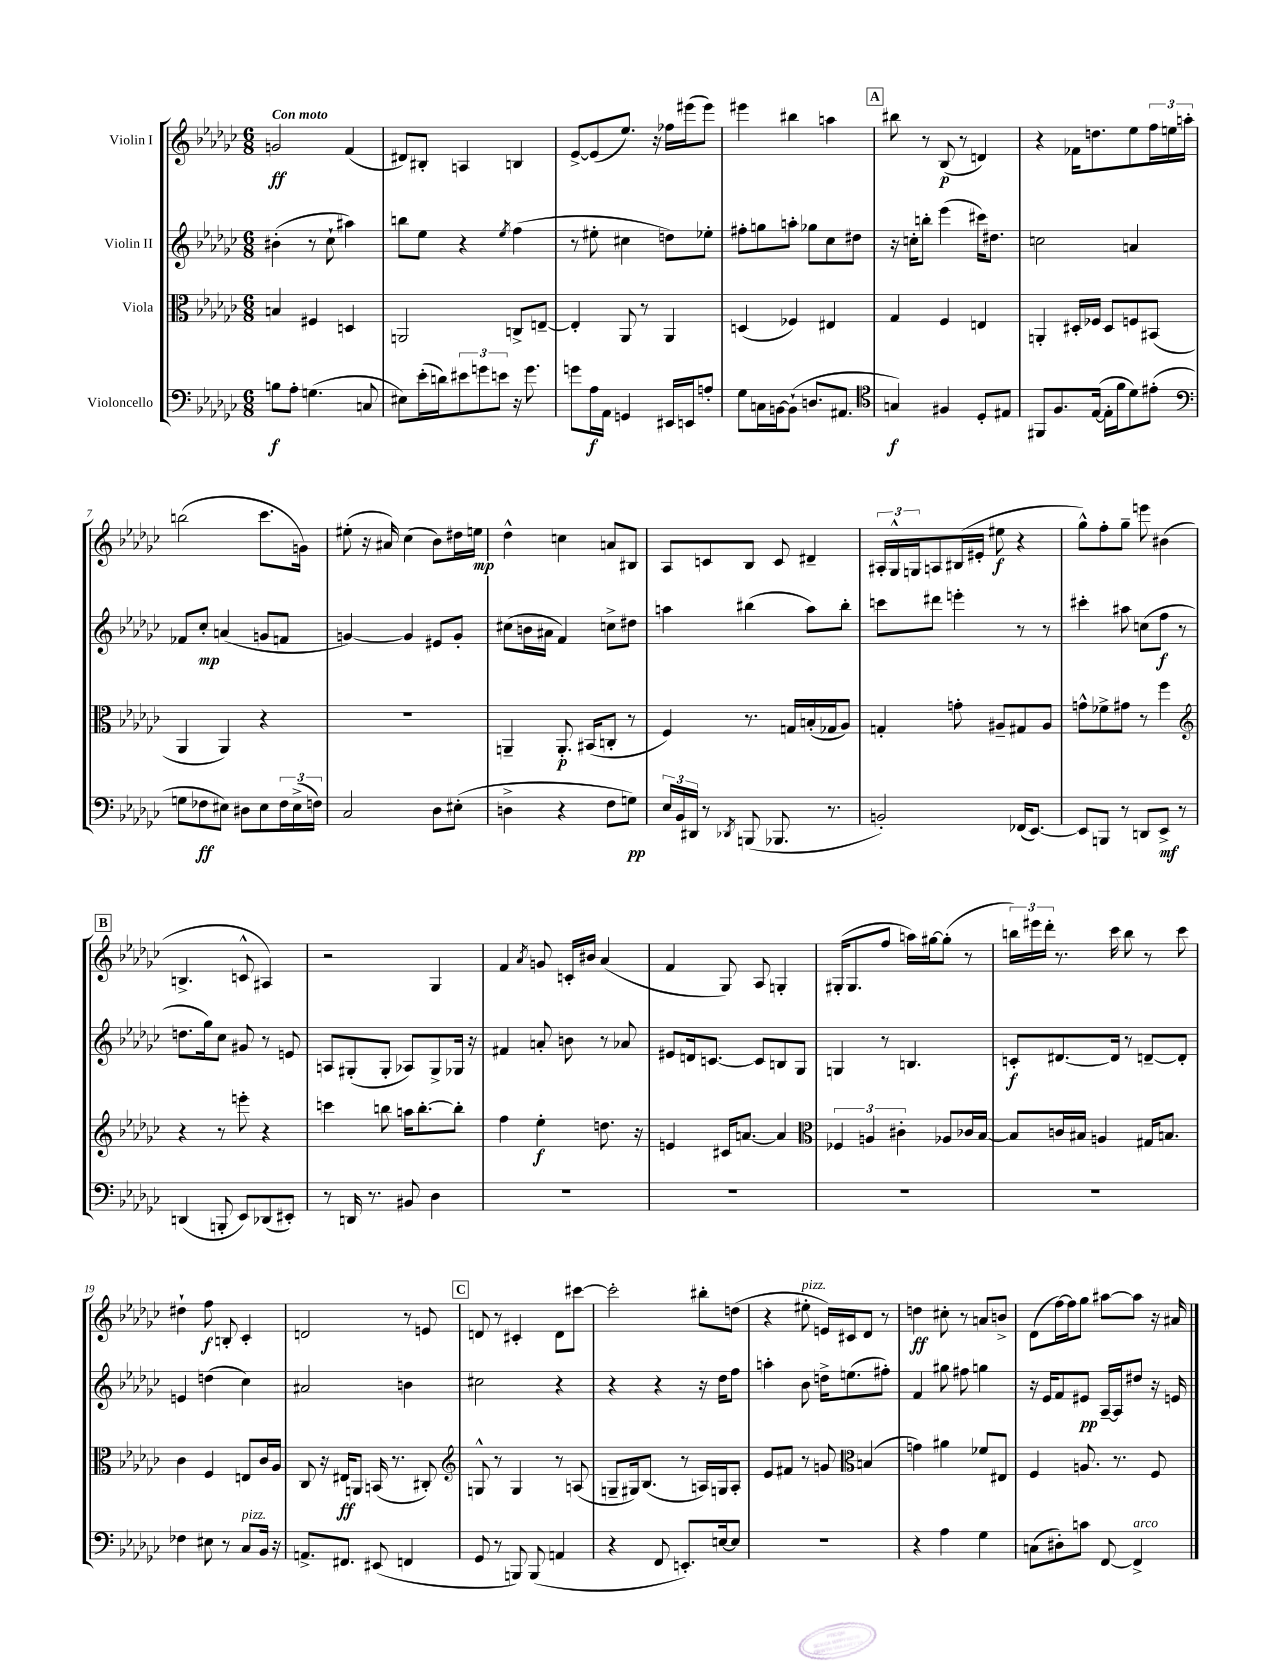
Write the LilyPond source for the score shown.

<<
\new StaffGroup <<
\new Staff = "s0" \with { instrumentName = "Violin I" } {
    \clef treble \key ges \major \numericTimeSignature \time 6/8 \tempo "Con moto"
    g'2\ff f'4( |
    dis'8) bis8-. a4 b4 |
    ees'8~-> ees'8( ees''8.) r16 fes''16 eis'''16( eis'''8) |
    eis'''4 bis''4 a''4 |
    \mark \markup { \box "A" } bis''8 r8 bes8\p( r8 d'4) |
    r4 fes'16 d''8. ees''8 \tuplet 3/2 { f''16 e''16 a''16-. } |
    b''2( ces'''8. g'16) |
    eis''8-.( r16 ais'16) ces''4( bes'8) dis''16 e''16\mp |
    des''4-^ c''4 a'8 bis8 |
    aes8 c'8 bes8 c'8 dis'4-- |
    \tuplet 3/2 { ais16-. ges16-^ g16 } a8 bis16( eis'16-. eis''8\f r4 |
    ges''8-^) f''8-. ges''8-- e'''8 bis'4( |
    \mark \markup { \box "B" } b4.-> c'8-^ ais4) |
    r2 ges4 |
    f'4 \acciaccatura { aes'8 } g'8 c'16-. bis'16 aes'4( |
    f'4 ges8) aes8 g4-. |
    gis16-.( gis8. f''8 a''16) gis''16~ gis''8-.( r8 |
    \tuplet 3/2 { b''16) eis'''16 des'''16-. } r8. ces'''16 b''8 r8 ces'''8 |
    dis''4-! f''8\f b8-. ces'4-. |
    d'2 r8 e'8 |
    \mark \markup { \box "C" } d'8 r8 cis'4-. d'8 cis'''8~ |
    cis'''2-. bis''8-. d''8( |
    r4 eis''8-.^\markup { \italic "pizz." } e'16) cis'16 des'8 r8 |
    d''4\ff cis''8-. r8 a'8 b'8-> |
    des'8( f''16~) f''16 ges''8 ais''8~ ais''8 r16 ais'16 \bar "|." |
}
\new Staff = "s1" \with { instrumentName = "Violin II" } {
    \clef treble \key ges \major \numericTimeSignature \time 6/8
    bis'4-.( r8 ces''8-! ais''4) |
    b''8 ees''8 r4 \acciaccatura { ees''8 } f''4( |
    r8 eis''8-. cis''4 d''8) ees''8-. |
    fis''8-. g''8 a''8-. ges''8 ces''8 dis''8 |
    \mark \markup { \box "A" } r16 c''16-. b''8-. ees'''4( cis'''16) dis''8. |
    c''2 a'4 |
    fes'8 ces''8-.\mp a'4( g'8 f'8 |
    g'4~) g'4 eis'8 g'8-. |
    cis''8( b'16 ais'16 f'4) c''8-> dis''8 |
    a''4 bis''4( a''8) bis''8-. |
    c'''8 dis'''8 e'''4-. r8 r8 |
    cis'''4-. ais''8 c''8( f''8\f r8 |
    \mark \markup { \box "B" } d''8. ges''16) ces''8 gis'8 r8 e'8 |
    a8 gis8-.( gis8-. aes8) gis8-> ges16 r16 |
    fis'4 a'8-. b'8 r8 aes'8 |
    eis'8 d'16 c'8.~ c'8 b8 ges8 |
    g4 r8 b4. |
    c'8-.\f dis'8.~ dis'16 r8 d'8~-- d'8-. |
    e'4 d''4( ces''4) |
    ais'2 b'4 |
    \mark \markup { \box "C" } cis''2 r4 |
    r4 r4 r16 des''16 f''8 |
    a''4-. bes'8 d''16-> e''8.( fis''8-.) |
    f'4 gis''8 fis''8 g''4 |
    r16 ees'16 f'8 eis'8\pp aes16~-- aes16 dis''8 r16 e'16 \bar "|." |
}
\new Staff = "s2" \with { instrumentName = "Viola" } {
    \clef alto \key ges \major \numericTimeSignature \time 6/8
    b4 fis4 d4 |
    a,2 c8-> e8~-- |
    e4-. aes,8 r8 aes,4 |
    d4( fes4) eis4 |
    \mark \markup { \box "A" } ges4 f4 e4 |
    a,4-. dis16-. fes16 dis8 f8 bis,8( |
    aes,4 aes,4) r4 |
    R2. |
    a,4-- a,8.-.\p bis,16( c8-. r8 |
    f4) r8. g16 b16-.( ges16 aes8) |
    g4-. g'8-. ais8-- gis8 ais8 |
    g'8-^ fes'8-> gis'8 r8 f''4 |
    \mark \markup { \box "B" } \clef treble r4 r8 e'''8-. r4 |
    c'''4 b''8 a''16 b''8.~-. b''8-. |
    f''4 ees''4-.\f d''8. r16 |
    e'4 cis'16 a'8.~ a'4 |
    \clef alto \tuplet 3/2 { fes4 a4 cis'4-. } aes8 ces'16 bes16~ |
    bes8 c'16 bis16 a4 gis16 b8. |
    ces'4 f4 e8 ces'16 aes16 |
    ces8 r16 eis16\ff a,8 b,16( r8. cis8-.) |
    \mark \markup { \box "C" } \clef treble g8-^ r8 g4 r8 a8( |
    g8-- gis16) bes8.( r8 a16) g16 a8-. |
    ees'8 fis'8 r8 g'8 \clef alto b4( |
    g'4) ais'4 fes'8 eis8 |
    f4 a8. r8. f8 \bar "|." |
}
\new Staff = "s3" \with { instrumentName = "Violoncello" } {
    \clef bass \key ges \major \numericTimeSignature \time 6/8
    b8\f aes8-. g4.( c8 |
    eis8) ees'16-.( d'16) \tuplet 3/2 { eis'8 g'8 e'8 } r16 g'8. |
    g'8 aes16\f aes,16 g,4 eis,16 e,16 a8-. |
    ges8 c16 b,16~ b,8-!( d8. ais,8. |
    \mark \markup { \box "A" } \clef tenor g4\f) fis4 des8-. eis8 |
    fis,8 f8. ees16~( ees16-. f'16 des'8) eis'8-.( |
    \clef bass g8 fes8\ff eis8) dis8 eis8 \tuplet 3/2 { fes16 eis16->( f16) } |
    ces2 des8 eis8-.( |
    d4-> r4 f8 g8\pp) |
    \tuplet 3/2 { ees16 bes,16 dis,16 } r8 \acciaccatura { des,8 } b,,8( bes,,8. r8. |
    b,2-.) fes,16( ees,8.~) |
    ees,8 b,,8 r8 d,8 ees,8->\mf r8 |
    \mark \markup { \box "B" } d,4( b,,8-. ees,8) des,8( eis,8-.) |
    r8 d,16 r8. bis,8 des4 |
    R2. |
    R2. |
    R2. |
    R2. |
    fes4 eis8 r8 ces8^\markup { \italic "pizz." } bes,16 r16 |
    a,8.-> fis,8. eis,8( f,4 |
    \mark \markup { \box "C" } ges,8 r8 b,,8) b,,8( a,4 |
    r4 f,8 e,8.-.) e16~ e8 |
    R2. |
    r4 aes4 ges4 |
    c8( dis8-.) c'8 f,8~ f,4->^\markup { \italic "arco" } \bar "|." |
}
>>
>>
